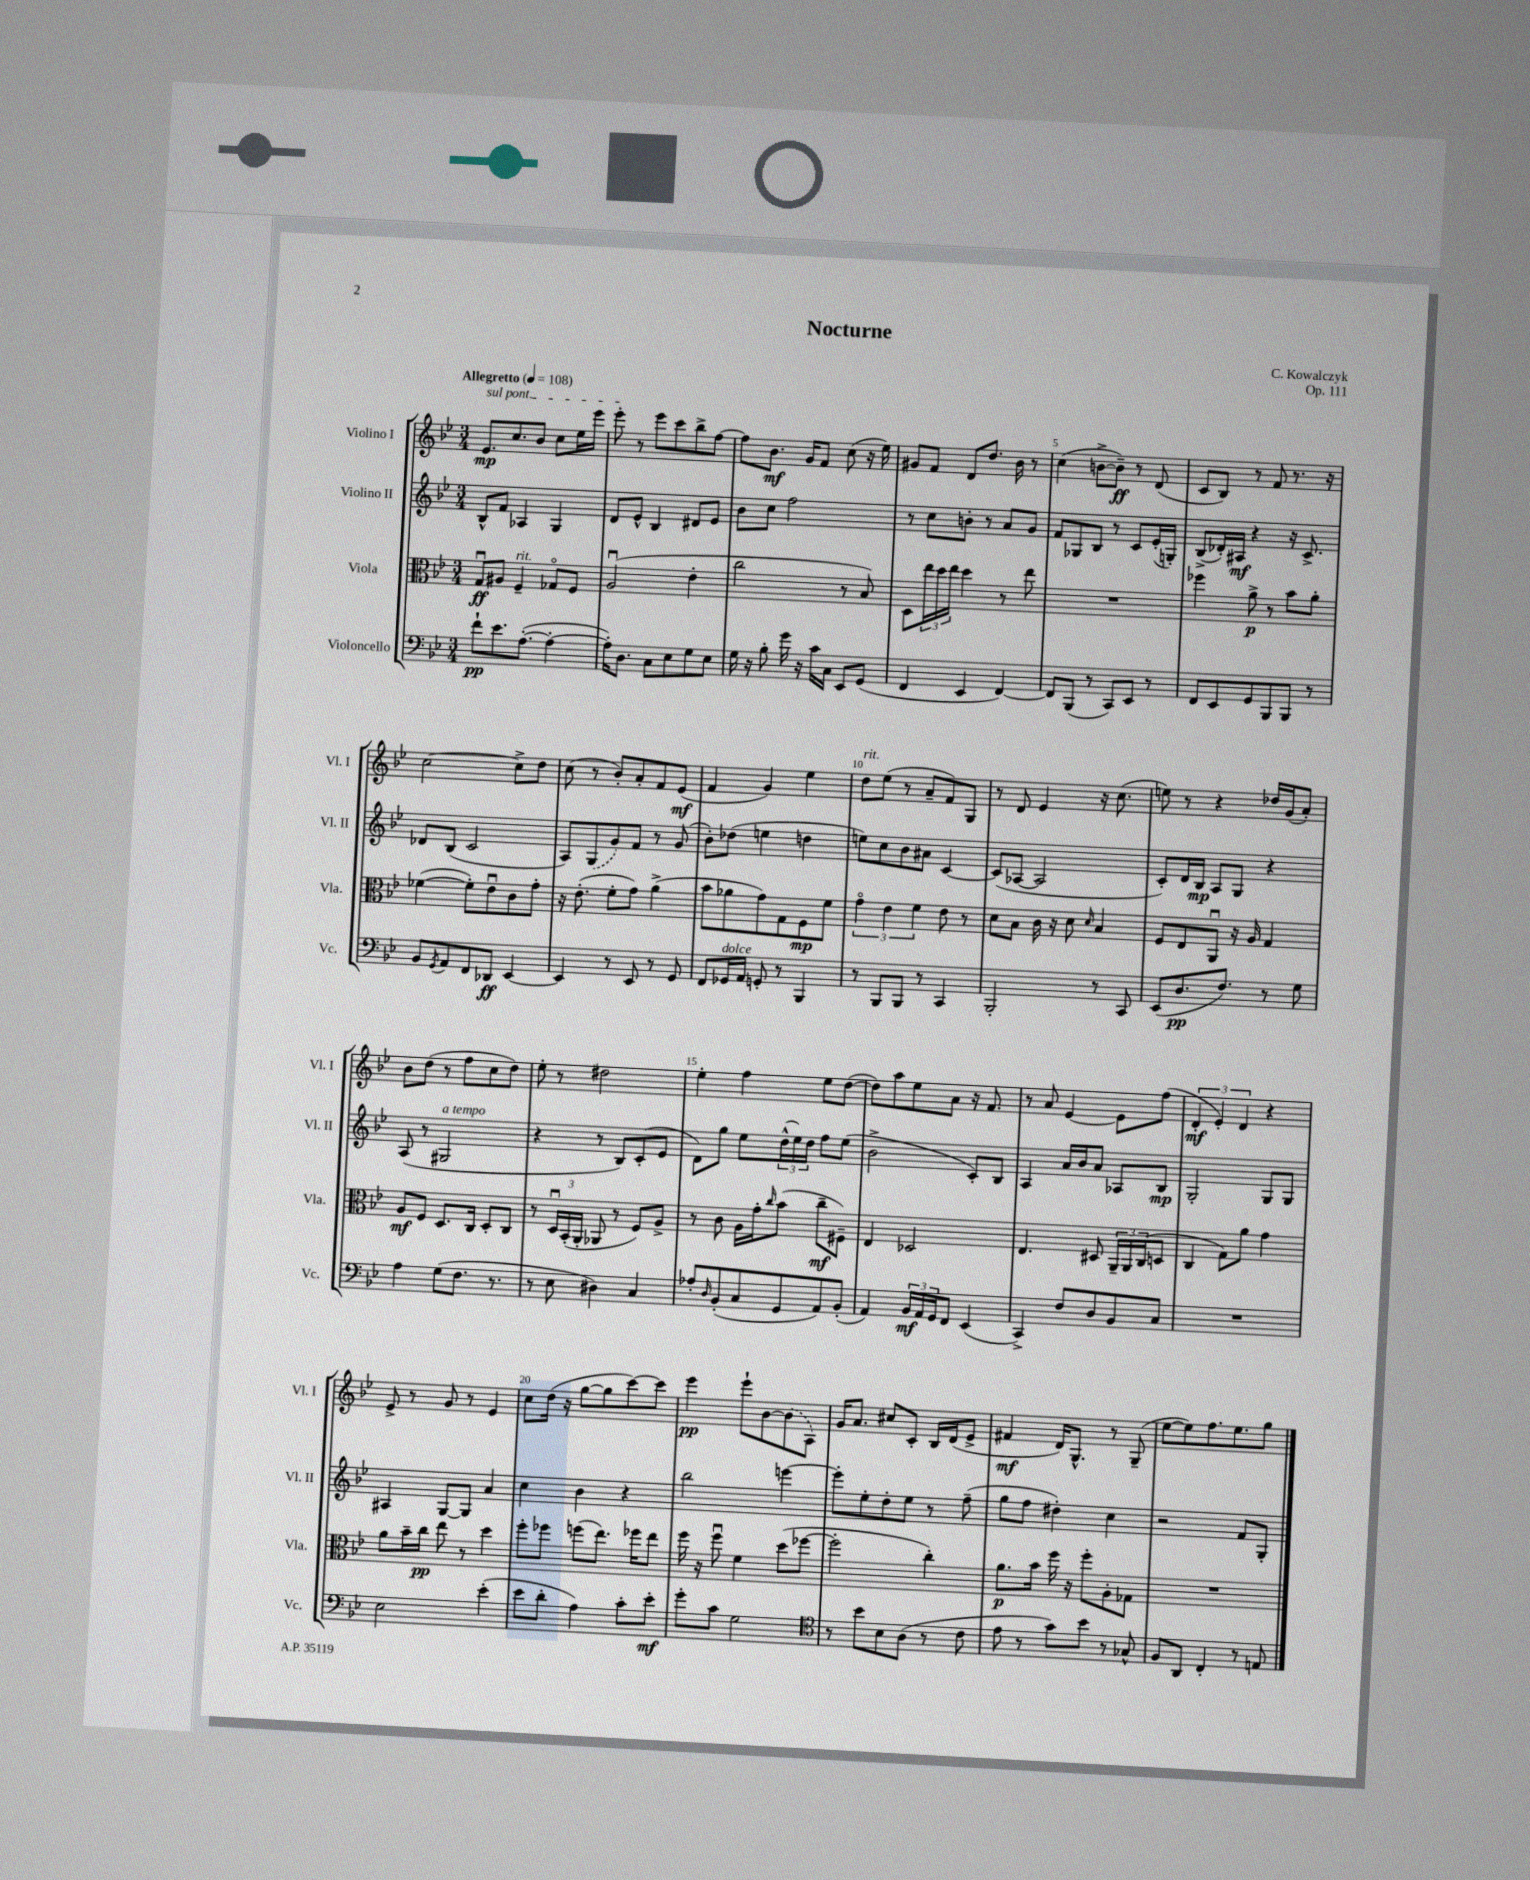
\header { title = "Nocturne" composer = "C. Kowalczyk" opus = "Op. 111" }
<<
\new StaffGroup <<
\new Staff = "s0" \with { instrumentName = "Violino I" shortInstrumentName = "Vl. I" } {
    \clef treble \key bes \major \numericTimeSignature \time 3/4 \tempo "Allegretto" 4 = 108
    \once \override TextSpanner.bound-details.left.text = \markup { \italic "sul pont." } ees'8.\mp\startTextSpan c''8. bes'8 c''8 ees''16 ees'''16 |
    ees'''8-.\stopTextSpan r8 ees'''8 c'''8 bes''8-> f''8~ |
    f''8 bes'8.\mf g'16 f'8 c''8( r16 ees''16) |
    gis'8 f'8 d'8 d''8. bes'16 r8 |
    c''4( b'8~-> b'8--\ff) r8 d'8( |
    c'8 bes8) r8 f'8 r8. r16 |
    c''2~ c''8-> d''8 |
    c''8( r8 bes'8-.) a'8-. f'8 ees'8\mf( |
    f'4 g'4) ees''4 |
    d''8^\markup { \italic "rit." } ees''8( r8 a'8-- f'8) g8 |
    r8 d'8 ees'4 r16 c''8.( |
    e''8) r8 r4 des''16 g'16( a'8-.) |
    bes'8 d''8( r8 f''8 c''8 d''8) |
    ees''8-. r8 dis''2 |
    ees''4-. f''4 ees''8 d''8~( |
    d''8) a''8 ees''8 a'8 r16 f'8. |
    r8 a'8 ees'4~ ees'8 f''8( |
    \tuplet 3/2 { d'4-.\mf ees'4-.) d'4 } r4 |
    ees'8-> r8 g'8 r8 ees'4 |
    c''8 d''16( r16 g''8~ g''8 c'''8~) c'''8 |
    ees'''4\pp ees'''8-! bes'8~ \once \slurDashed bes'8( a8) |
    g'16 a'8. cis''8 c'8-. bes16 d'16( ees'8-> |
    fis'4\mf d'16) g8.-^ r8 g8--( |
    ees''8~ ees''8) f''8. ees''8. g''8 \bar "|." |
}
\new Staff = "s1" \with { instrumentName = "Violino II" shortInstrumentName = "Vl. II" } {
    \clef treble \key bes \major \numericTimeSignature \time 3/4
    bes8-^ f'8 aes4 g4 |
    d'8 ees'8-^ bes4 dis'8 ees'8 |
    bes'8 c''8 f''2 |
    r8 c''8 b'8-. r8 a'8 g'8 |
    f'8 ges8 bes8 r8 c'8 ees'16-.( g16-.) |
    bes8->( des'16-.) ais16\mf r4 r16 c'8.-> |
    des'8 bes8( c'2 |
    a8) \once \slurDashed g8( g'8) f'8 r8 g'8( |
    bes'8-.) des''8( e''4 d''4 |
    e''8) c''8 bes'8 ais'8 c'4~ |
    c'8( aes8~ aes2 |
    c'8-.) d'16 bes16\mp a8 g8 r4 |
    a8( r8 gis2^\markup { \italic "a tempo" } |
    r4 r8 bes8) c'8-.( ees'8 |
    d'8) g''8 ees''8 \tuplet 3/2 { d''16-^( ees''16) d''16 } f''8 ees''8( |
    bes'2-> c'8-.) bes8 |
    a4 a'16 bes'16 a'8 aes8 bes8\mp |
    g2-. g8 g8 |
    ais4 g8~ g8 a'4 |
    c''4 bes'4 r4 |
    bes''2 e'''4~ |
    e'''8-. ees''8-. d''8-. ees''8 r8 f''8--( |
    g''8 f''8 dis''4-.) c''4 |
    r2 f'8 g8-. \bar "|." |
}
\new Staff = "s2" \with { instrumentName = "Viola" shortInstrumentName = "Vla." } {
    \clef alto \key bes \major \numericTimeSignature \time 3/4
    g8\downbow\ff ais8 f4--^\markup { \italic "rit." } ges8\flageolet f8 |
    a2\downbow( ees'4-. |
    c''2 r8 bes8) |
    d8 \tuplet 3/2 { ees''16 d''16 ees''16 } d''4 r8 ees''8 |
    R2. |
    fes''4 a'8->\p r8 bes'8 a'8-. |
    fes'4~( fes'8-.) ees'8\downbow c'8 g'8-. |
    r16 ees'8.-.( f'8-. g'8) a'4->( |
    bes'8 aes'8 g'8) g8 f8\mp f'8 |
    \tuplet 3/2 { g'4\flageolet ees'4 f'4 } ees'8 r8 |
    d'8 bes8 c'16 r16 d'8 \grace { d'16 } bes4 |
    f8 ees8 a,8\downbow r16 a16 g4 |
    a8\mf f8 d8. c16 d8-. c8 |
    r8 \tuplet 3/2 { d16\downbow bes,16-.( a,16-. } aes,8 r8 f8) a8-> |
    r8 c'8 a16 g'16-. \grace { c''16 } bes'8( c''8--\mf fis8--) |
    ees4 des2 |
    ees4. dis8 \tuplet 3/2 { a,16-- a,16 c16( } d8 |
    c4 g8) a'8 g'4 |
    a'8 bes'16-- c''16\pp ees''8 r8 d''4 |
    f''8-. fes''8 f''8( ees''8.) fes''16 ees''8 |
    f''16 r16 f''8\downbow f'4 d''8( fes''8~ |
    fes''2-. c''4-.) |
    a'8.\p bes'16 f''16 r16 f''8-. a8-. ges8 |
    R2. \bar "|." |
}
\new Staff = "s3" \with { instrumentName = "Violoncello" shortInstrumentName = "Vc." } {
    \clef bass \key bes \major \numericTimeSignature \time 3/4
    f'8-!\pp ees'8. a8.~-.( a4~-. |
    a16-.) d8. c8 ees8 g8 ees8 |
    g16 r16 bes8-. g'16 r16 c'16 c16 ees,8 g,8( |
    f,4 ees,4 f,4~) |
    f,8 bes,,8( r8 c,8) ees,8 r8 |
    f,8 ees,8 g,8 bes,,8 bes,,8 r8 |
    bes,8 \acciaccatura { g,8 } a,8 f,8 des,8\ff ees,4~ |
    ees,4 r8 ees,8 r8 g,8 |
    f,8 ges,16^\markup { \italic "dolce" } a,16 g,8-. r8 bes,,4 |
    r8 bes,,8 bes,,8 r8 c,4 |
    bes,,2-. r8 c,8 |
    ees,8( d8.\pp f8.) r8 g8 |
    a4 g8( f8. r8. |
    r8 ees8 dis4) c4 |
    aes8-. \grace { d16 } bes,8-.( c8 g,8 a,8) bes,8-.( |
    a,4) \tuplet 3/2 { bes,16\mf a,16 g,16 } f,8 ees,4( |
    c,4->) f8 d8 bes,8 c8 |
    R2. |
    ees2 ees'4-.( |
    ees'8 d'8-. a4) c'8-. ees'8-.\mf |
    g'8-. c'8 g2 |
    \clef tenor r8 bes'8 bes8 a8( r8 c'8 |
    ees'8 r8 g'8) bes'8 r8 ges8-^ |
    f8 a,8 c4-. r8 e8 \bar "|." |
}
>>
>>
\layout { \context { \Score \override BarNumber.break-visibility = ##(#f #t #t) barNumberVisibility = #(every-nth-bar-number-visible 5) } }
